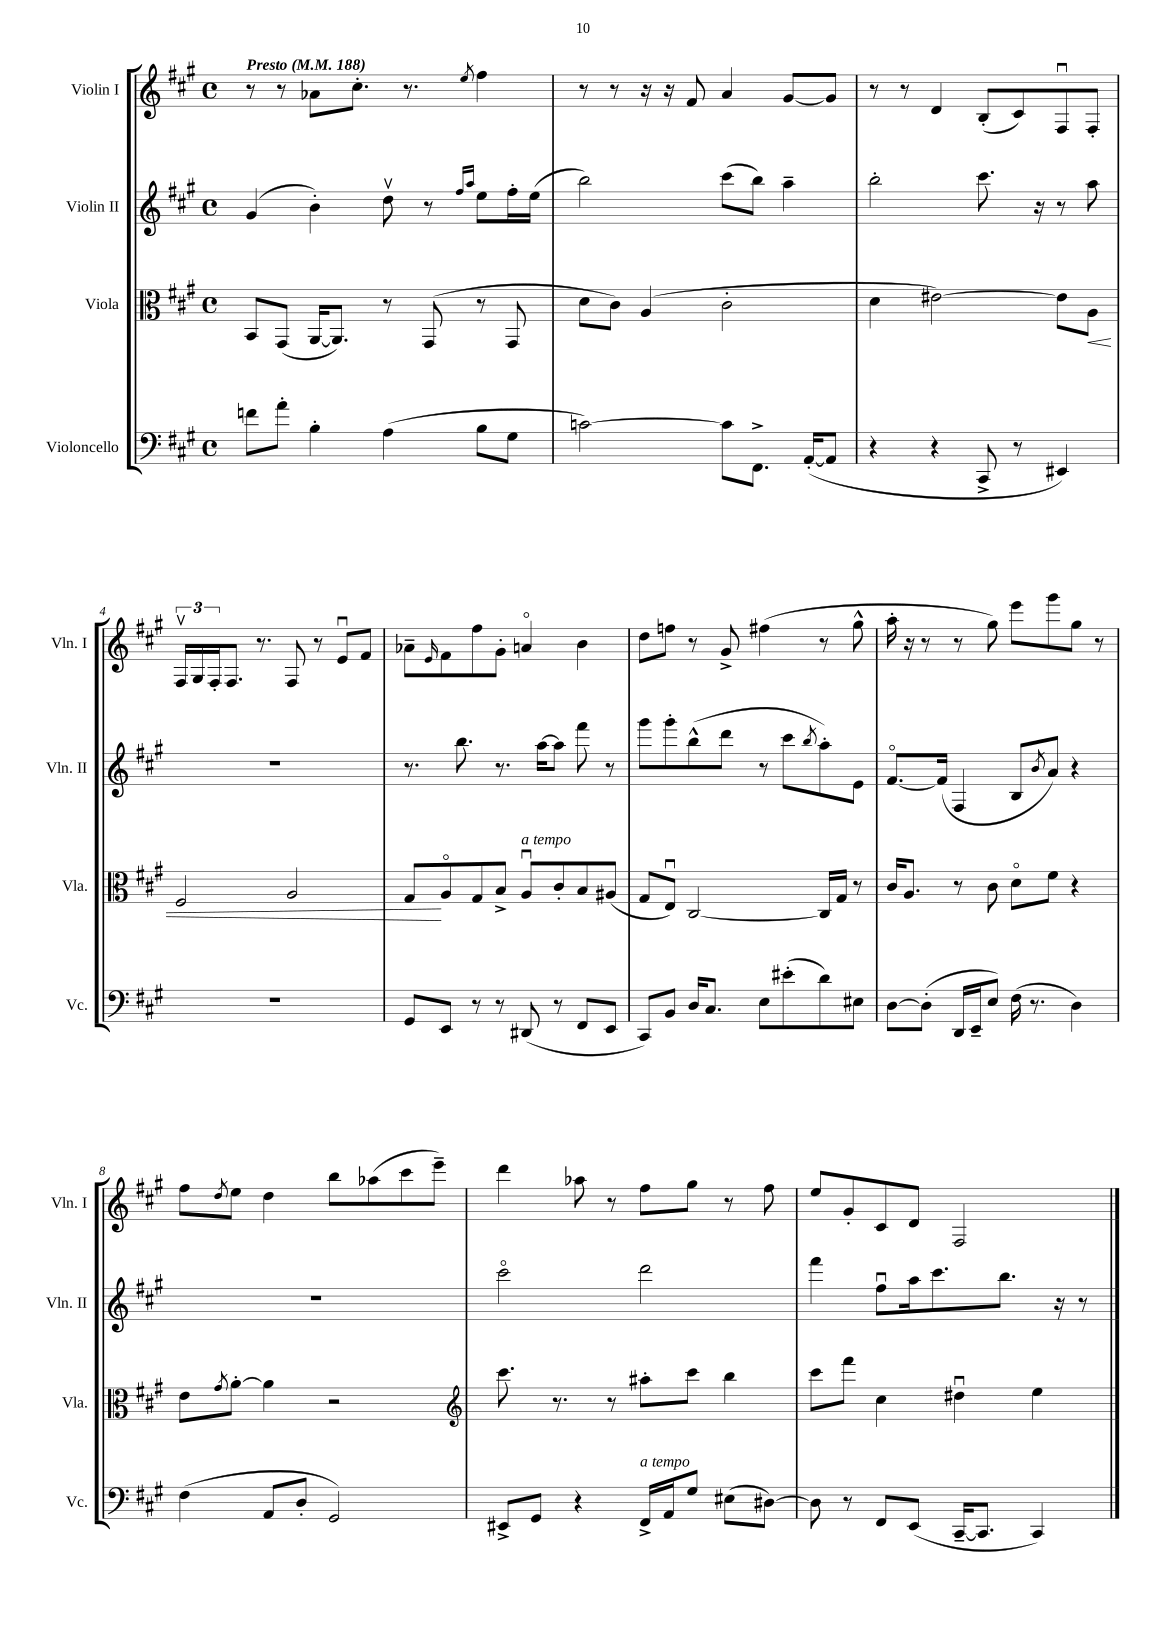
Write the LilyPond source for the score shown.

<<
\new StaffGroup <<
\new Staff = "s0" \with { instrumentName = "Violin I" shortInstrumentName = "Vln. I" } {
    \clef treble \key a \major \defaultTimeSignature \time 4/4 \tempo "Presto" 4 = 188
    r8 r8 aes'8 cis''8.-. r8. \acciaccatura { e''8 } fis''4 |
    r8 r8 r16 r16 fis'8 a'4 gis'8~ gis'8 |
    r8 r8 d'4 b8-.( cis'8) fis8\downbow fis8-. |
    \tuplet 3/2 { fis16\upbow gis16 fis16-. } fis8. r8. fis8 r8 e'8\downbow fis'8 |
    aes'8-- \grace { e'16 } fis'8 fis''8 gis'8-. a'4\flageolet b'4 |
    d''8 f''8 r8 gis'8-> fis''4( r8 gis''8-^ |
    a''16-. r16 r8 r8 gis''8) e'''8 gis'''8 gis''8 r8 |
    fis''8 \acciaccatura { d''8 } e''8 d''4 b''8 aes''8( cis'''8 e'''8--) |
    d'''4 aes''8 r8 fis''8 gis''8 r8 fis''8 |
    e''8 gis'8-. cis'8 d'8 fis2 \bar "|." |
}
\new Staff = "s1" \with { instrumentName = "Violin II" shortInstrumentName = "Vln. II" } {
    \clef treble \key a \major \defaultTimeSignature \time 4/4
    gis'4( b'4-.) d''8\upbow r8 \grace { fis''16 a''16 } e''8 fis''16-. e''16( |
    b''2) cis'''8( b''8) a''4-- |
    b''2-. cis'''8. r16 r8 a''8 |
    R1 |
    r8. b''8. r8. a''16~ a''8 fis'''8 r8 |
    gis'''8 gis'''8-. b''8-^( d'''8 r8 cis'''8 \acciaccatura { b''8 } a''8-.) e'8 |
    fis'8.~\flageolet fis'16( fis4 b8 \acciaccatura { b'8 } a'8) r4 |
    R1 |
    cis'''2\flageolet d'''2 |
    fis'''4 fis''8\downbow a''16 cis'''8. b''8. r16 r8 \bar "|." |
}
\new Staff = "s2" \with { instrumentName = "Viola" shortInstrumentName = "Vla." } {
    \clef alto \key a \major \defaultTimeSignature \time 4/4
    b,8 gis,8( a,16~ a,8.) r8 gis,8( r8 gis,8 |
    d'8 cis'8) a4( cis'2-. |
    d'4 eis'2~) eis'8 a8\< |
    fis2 a2 |
    gis8\! a8\flageolet gis8 b8-> a8\downbow^\markup { \italic "a tempo" } cis'8-. b8 ais8( |
    gis8 e8\downbow) cis2~ cis16 gis16 r8 |
    cis'16 a8. r8 cis'8 d'8\flageolet fis'8 r4 |
    e'8 \acciaccatura { gis'8 } a'8~-. a'4 r2 |
    \clef treble cis'''8. r8. r8 ais''8-. cis'''8 b''4 |
    cis'''8 fis'''8 cis''4 dis''4\downbow e''4 \bar "|." |
}
\new Staff = "s3" \with { instrumentName = "Violoncello" shortInstrumentName = "Vc." } {
    \clef bass \key a \major \defaultTimeSignature \time 4/4
    f'8 a'8-. b4-. a4( b8 gis8 |
    c'2~) c'8 fis,8.-> a,16~-.( a,8 |
    r4 r4 cis,8-> r8 eis,4) |
    R1 |
    gis,8 e,8 r8 r8 dis,8( r8 fis,8 e,8 |
    cis,8) b,8 d16 cis8. e8 eis'8-.( d'8) eis8 |
    d8~ d8-.( d,16 e,16-- e8) fis16( r8. d4) |
    fis4( a,8 d8-. gis,2) |
    eis,8-> gis,8 r4 fis,16->^\markup { \italic "a tempo" } a,16 gis8 eis8( dis8~) |
    dis8 r8 fis,8 e,8( cis,16~-- cis,8. cis,4) \bar "|." |
}
>>
>>
